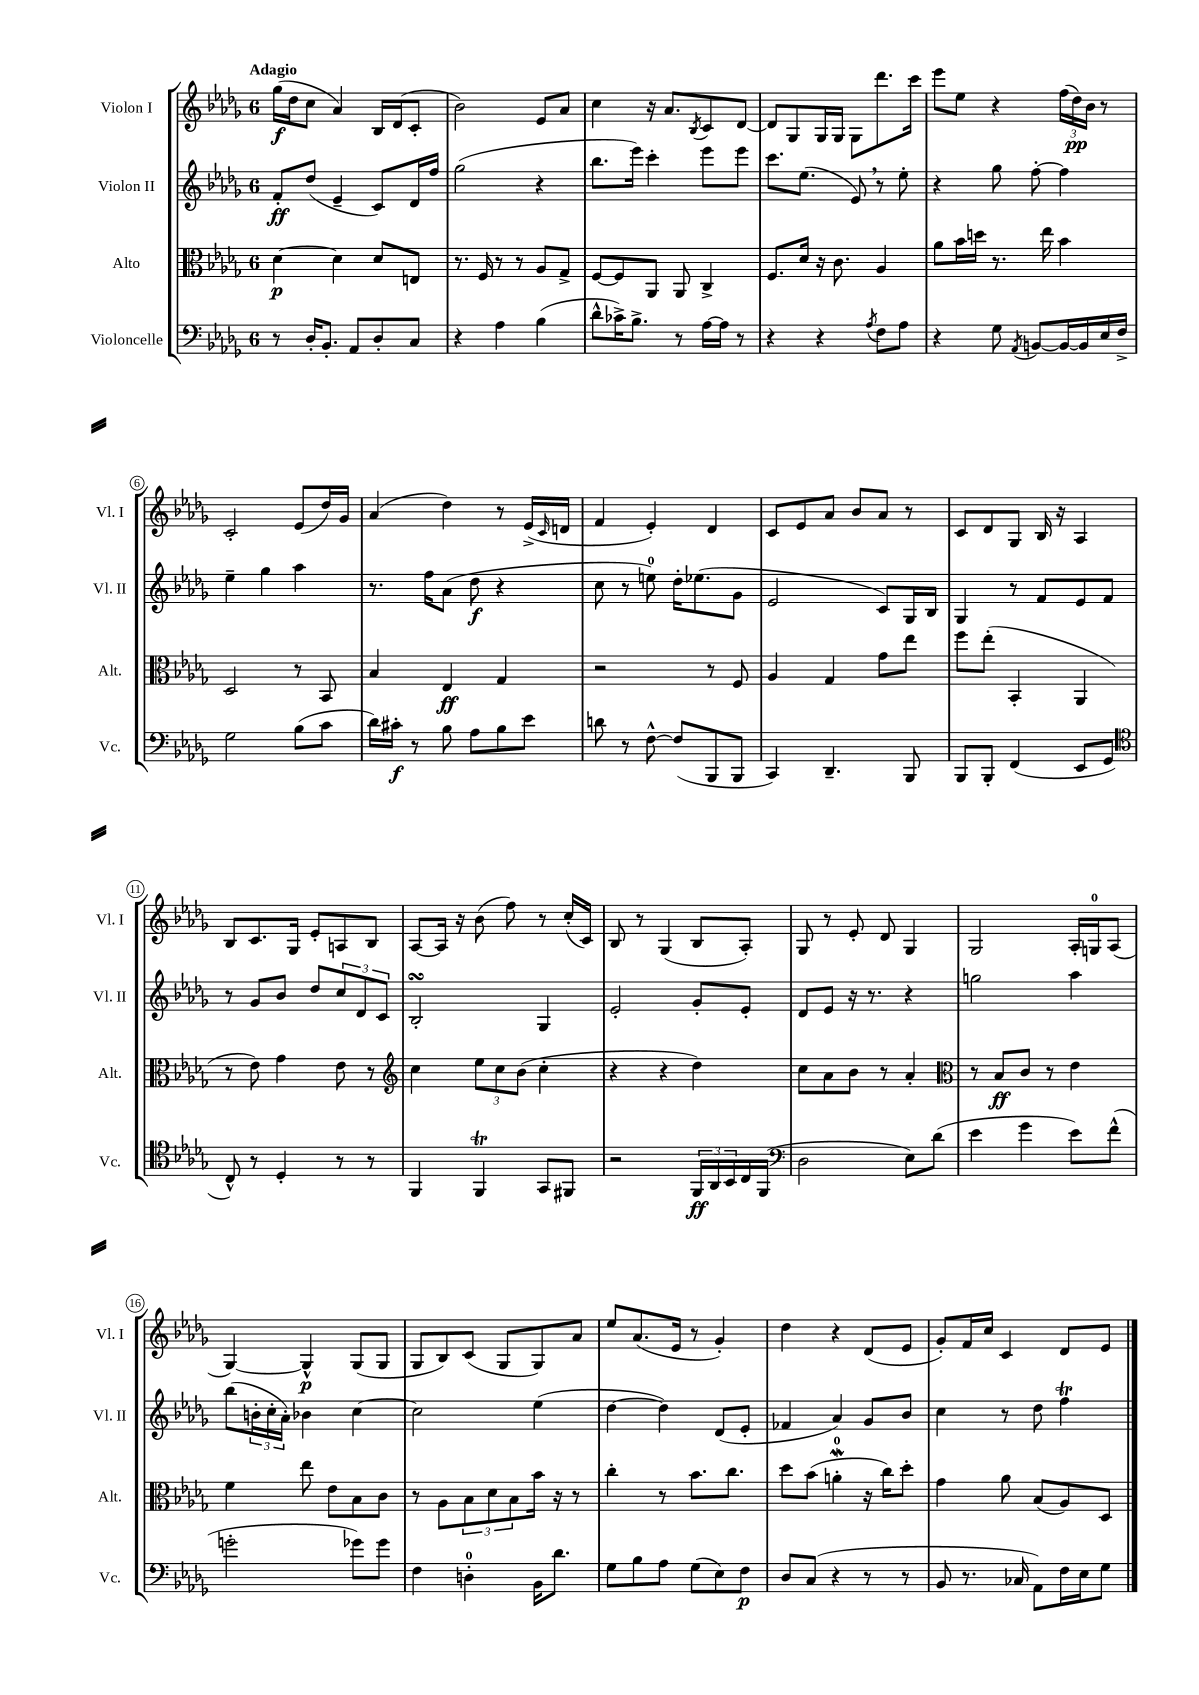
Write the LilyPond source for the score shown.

<<
\new StaffGroup <<
\new Staff = "s0" \with { instrumentName = "Violon I" shortInstrumentName = "Vl. I" } {
    \clef treble \key des \major \once \override Staff.TimeSignature.style = #'single-digit \time 6/8 \tempo "Adagio"
    ges''16\f( des''16 c''8 aes'4) bes16 des'16( c'8-. |
    bes'2) ees'8 aes'8 |
    c''4 r16 aes'8. \acciaccatura { bes8 } c'8 des'8~ |
    des'8 ges8 ges16 ges16 ges8 des'''8. c'''16 |
    ees'''8 ees''8 r4 \tuplet 3/2 { f''16( des''16\pp) bes'16 } r8 |
    c'2-. ees'8( des''16) ges'16 |
    aes'4( des''4) r8 ees'16->( \grace { c'16 } d'16 |
    f'4 ees'4-.) des'4 |
    c'8 ees'8 aes'8 bes'8 aes'8 r8 |
    c'8 des'8 ges8 bes16 r16 aes4 |
    bes8 c'8. ges16 ees'8-. a8 bes8 |
    aes8~ aes16 r16 bes'8( f''8) r8 c''16-.( c'16) |
    bes8 r8 ges4( bes8 aes8-.) |
    ges8 r8 ees'8-. des'8 ges4 |
    ges2 aes16-. g16-0 aes8( |
    ges4~) ges4-^\p ges8( ges8 |
    ges8 bes8) c'8( ges8 ges8) aes'8 |
    ees''8 aes'8.( ees'16 r8 ges'4-.) |
    des''4 r4 des'8( ees'8 |
    ges'8-.) f'16 c''16 c'4 des'8 ees'8 \bar "|." |
}
\new Staff = "s1" \with { instrumentName = "Violon II" shortInstrumentName = "Vl. II" } {
    \clef treble \key des \major \once \override Staff.TimeSignature.style = #'single-digit \time 6/8
    f'8-.\ff des''8( ees'4-- c'8) des'16 f''16 |
    ges''2( r4 |
    bes''8. ees'''16) c'''4-. ees'''8 ees'''8 |
    c'''8. ees''8.( ees'8) \breathe r8 ees''8-. |
    r4 ges''8 f''8~-. f''4 |
    ees''4-- ges''4 aes''4 |
    r8. f''16 aes'8( des''8\f r4 |
    c''8 r8 e''8-0) des''16-. ees''8.( ges'8 |
    ees'2 c'8) ges16 bes16 |
    ges4 r8 f'8 ees'8 f'8 |
    r8 ges'8 bes'8 des''8 \tuplet 3/2 { c''8 des'8 c'8 } |
    bes2-.\turn ges4 |
    ees'2-. ges'8-. ees'8-. |
    des'8 ees'8 r16 r8. r4 |
    g''2 aes''4 |
    bes''8( \tuplet 3/2 { b'16-. c''16-. aes'16-.) } bes'4 c''4~ |
    c''2 ees''4( |
    des''4~ des''4) des'8( ees'8-. |
    fes'4 aes'4) ges'8 bes'8 |
    c''4 r8 des''8 f''4\trill \bar "|." |
}
\new Staff = "s2" \with { instrumentName = "Alto" shortInstrumentName = "Alt." } {
    \clef alto \key des \major \once \override Staff.TimeSignature.style = #'single-digit \time 6/8
    des'4~\p des'4 des'8 e8 |
    r8. f16 r8 r8 aes8 ges8-> |
    f8~ f8 aes,8 aes,8 c4-> |
    f8. des'16 r16 c'8. aes4 |
    aes'8 bes'16 d''16 r8. ees''16 bes'4 |
    des2 r8 bes,8 |
    bes4 ees4\ff ges4 |
    r2 r8 f8 |
    aes4 ges4 ges'8 ees''8 |
    f''8 ees''8-.( bes,4-. aes,4 |
    r8 ees'8) ges'4 ees'8 r8 |
    \clef treble c''4 \tuplet 3/2 { ees''8 c''8 bes'8( } c''4-. |
    r4 r4 des''4) |
    c''8 aes'8 bes'8 r8 aes'4-. |
    \clef alto r8 bes8\ff c'8 r8 ees'4 |
    f'4 ees''8 ees'8 bes8 c'8 |
    r8 aes8 \tuplet 3/2 { bes8 des'8 bes8 } bes'16 r16 r8 |
    c''4-. r8 bes'8. c''8. |
    des''8 bes'8( a'4-0-.\mordent r16 c''16) des''8-. |
    ges'4 aes'8 bes8( aes8) des8 \bar "|." |
}
\new Staff = "s3" \with { instrumentName = "Violoncelle" shortInstrumentName = "Vc." } {
    \clef bass \key des \major \once \override Staff.TimeSignature.style = #'single-digit \time 6/8
    r8 des16-. bes,8.-. aes,8 des8-. c8 |
    r4 aes4 bes4( |
    des'8-^ ces'16->) bes8.-> r8 aes16~ aes16 r8 |
    r4 r4 \acciaccatura { aes8 } f8 aes8 |
    r4 ges8 \acciaccatura { aes,8 } b,8~ b,16~ b,16 ees16 f16-> |
    ges2 bes8( c'8 |
    des'16) cis'16-.\f r8 bes8 aes8 bes8 ees'8 |
    d'8 r8 f8~-^ f8( bes,,8 bes,,8 |
    c,4) des,4.-- bes,,8 |
    bes,,8 bes,,8-. f,4( ees,8 ges,8 |
    \clef tenor c8-^) r8 des4-. r8 r8 |
    f,4 f,4\trill ges,8 fis,8 |
    r2 \tuplet 3/2 { f,16\ff aes,16 bes,16 } c16 f,16( |
    \clef bass des2 ees8) des'8( |
    ees'4 ges'4 ees'8) f'8-^( |
    g'2-. ges'8) ges'8 |
    f4 d4-0-. bes,16 des'8. |
    ges8 bes8 aes8 ges8( ees8) f8\p |
    des8 c8( r4 r8 r8 |
    bes,8 r8. ces16 aes,8) f16 ees16 ges8 \bar "|." |
}
>>
>>
\layout { \context { \Score \override BarNumber.stencil = #(make-stencil-circler 0.1 0.3 ly:text-interface::print) } }
